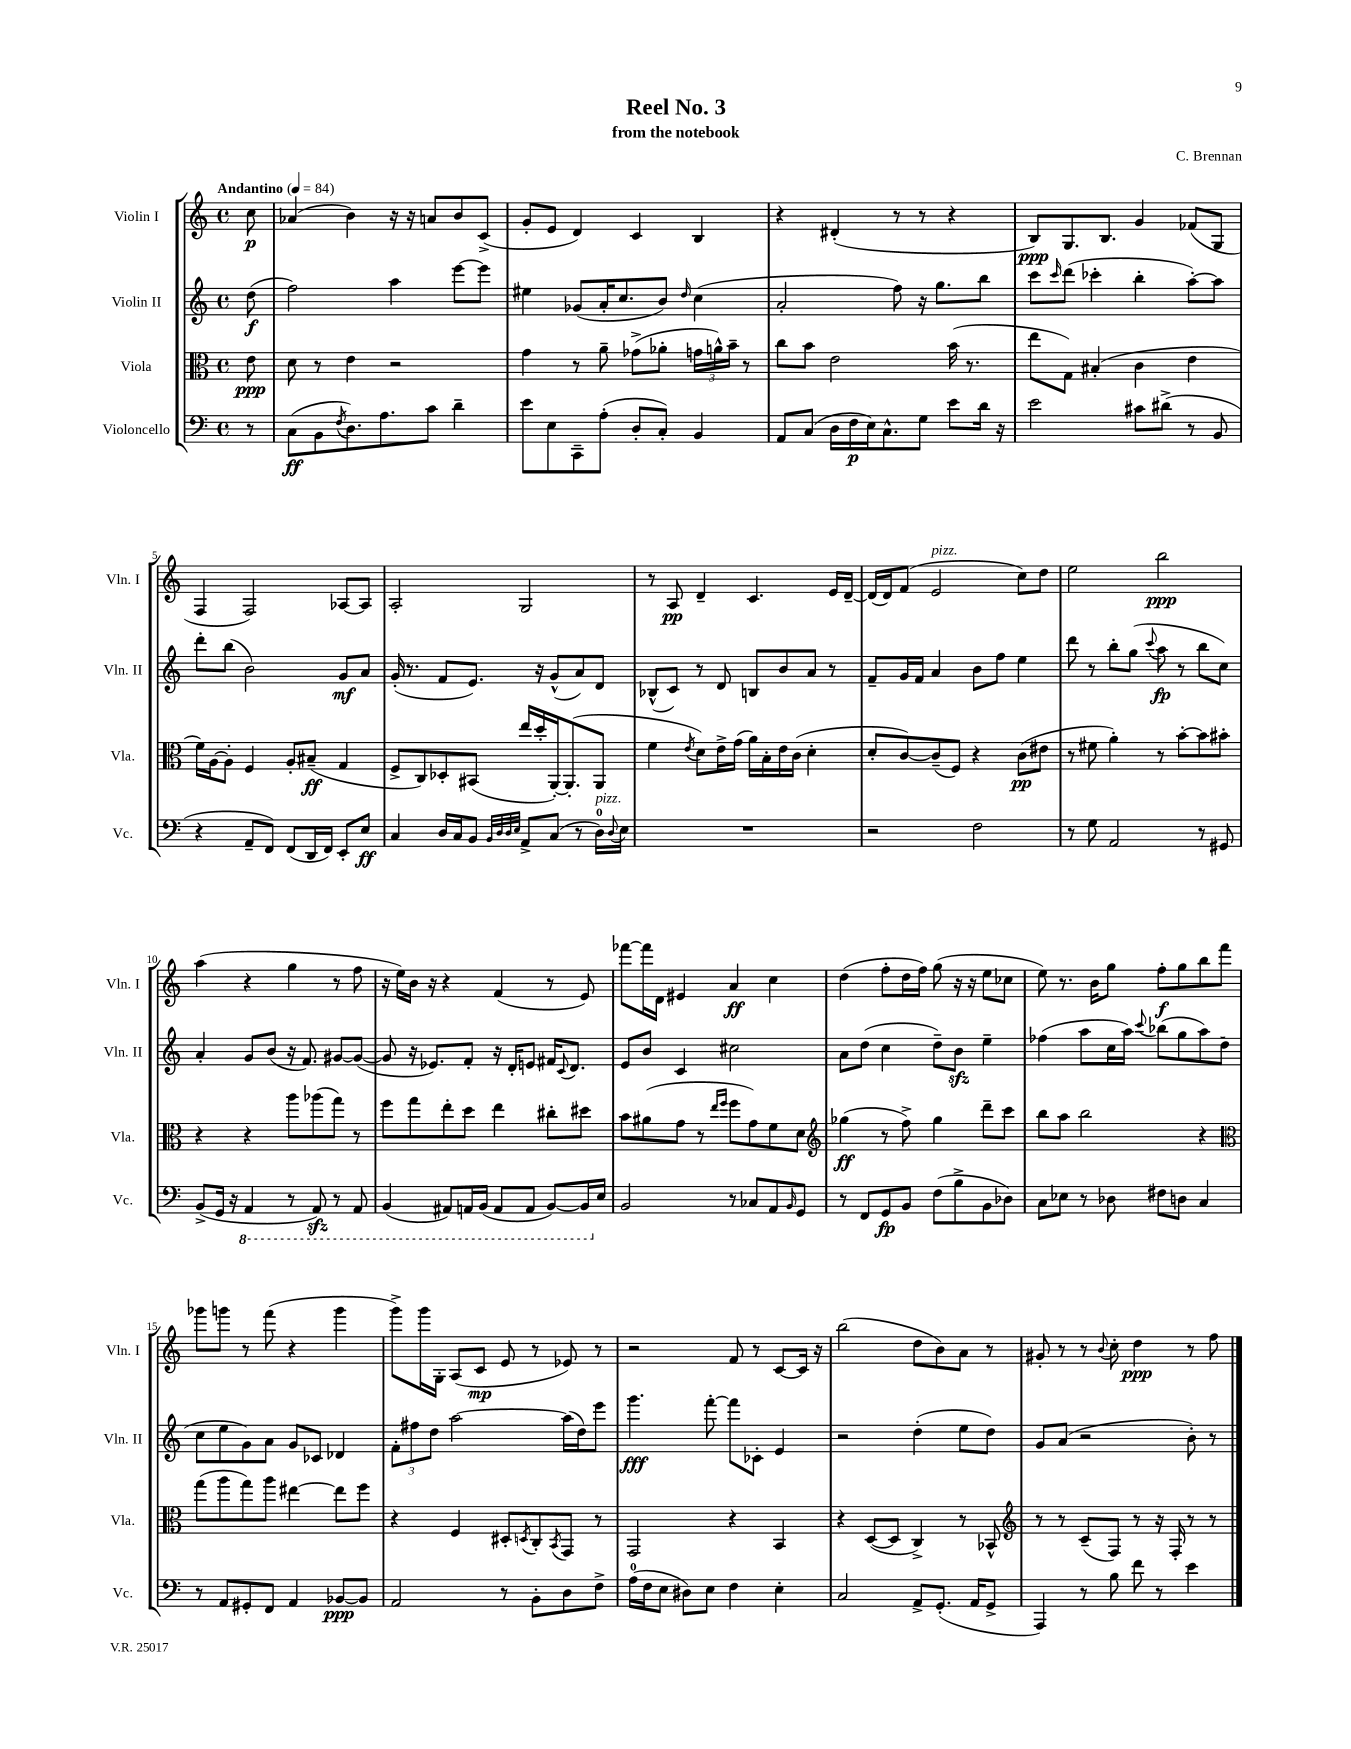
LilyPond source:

\header { title = "Reel No. 3" composer = "C. Brennan" subtitle = "from the notebook" }
<<
\new StaffGroup <<
\new Staff = "s0" \with { instrumentName = "Violin I" shortInstrumentName = "Vln. I" } {
    \clef treble \key c \major \defaultTimeSignature \time 4/4 \partial 8 \tempo "Andantino" 4 = 84
    c''8\p |
    aes'4( b'4) r16 r16 a'8 b'8 c'8->( |
    g'8-. e'8 d'4) c'4 b4 |
    r4 dis'4-.( r8 r8 r4 |
    b8\ppp) g8. b8. g'4 fes'8( g8 |
    f4 f2) aes8~ aes8 |
    a2-. g2 |
    r8 a8\pp d'4-- c'4. e'16 d'16~-- |
    d'16( d'16) f'8( e'2^\markup { \italic "pizz." } c''8) d''8 |
    e''2 b''2\ppp |
    a''4( r4 g''4 r8 f''8 |
    r16 e''16) b'16 r16 r4 f'4( r8 e'8) |
    fes'''8~ fes'''16 d'16 eis'4 a'4\ff c''4 |
    d''4( f''8-. d''16 f''16) g''8( r16 r16 e''8 ces''8 |
    e''8) r8. b'16 g''8 f''8-.\f g''8 b''8 f'''8 |
    ges'''8 g'''8 r8 f'''8( r4 g'''4 |
    g'''8->) g'''16 g16-. a8( c'8\mp e'8 r8 ees'8) r8 |
    r2 f'8 r8 c'8~ c'16 r16 |
    b''2( d''8 b'8) a'8 r8 |
    gis'8-. r8 r8 \appoggiatura { b'8 } c''8-. d''4\ppp r8 f''8 \bar "|." |
}
\new Staff = "s1" \with { instrumentName = "Violin II" shortInstrumentName = "Vln. II" } {
    \clef treble \key c \major \defaultTimeSignature \time 4/4 \partial 8
    d''8\f( |
    f''2) a''4 e'''8~ e'''8 |
    eis''4 ges'8( a'16-. c''8. b'8) \grace { d''16 } c''4( |
    a'2-. f''8) r16 g''8. b''8 |
    c'''8 \grace { c'''16 } d'''8( ces'''4-. b''4-. a''8~-.) a''8 |
    d'''8-. b''8( b'2) g'8\mf a'8 |
    g'16-.( r8. f'8 e'8.) r16 g'8-^( a'8) d'8 |
    bes8-^( c'8) r8 d'8 b8 b'8 a'8 r8 |
    f'8-- g'16 f'16 a'4 b'8 f''8 e''4 |
    d'''8 r8 b''8-. g''8( \appoggiatura { c'''8 } a''8\fp r8 b''8 c''8) |
    a'4-. g'8 b'8( r16 f'8.) gis'8~ gis'8~( |
    gis'8 r16 ees'8.) f'8-. r16 d'16-. e'8 fis'16 \appoggiatura { c'8 } d'8. |
    e'8 b'8 c'4 cis''2 |
    a'8 d''8( c''4 d''8--) b'8\sfz e''4-- |
    fes''4( a''8 c''16 a''16) \appoggiatura { c'''8 } bes''8( g''8 a''8) d''8( |
    c''8 e''8 g'8) a'8 g'8 ces'8 des'4 |
    \tuplet 3/2 { f'8-. fis''8 d''8 } a''2~ a''16( d''16) e'''8 |
    g'''4.\fff f'''8~-. f'''8 ces'8-. e'4 |
    r2 d''4-.( e''8 d''8) |
    g'8 a'8( r2 b'8-.) r8 \bar "|." |
}
\new Staff = "s2" \with { instrumentName = "Viola" shortInstrumentName = "Vla." } {
    \clef alto \key c \major \defaultTimeSignature \time 4/4 \partial 8
    e'8\ppp |
    d'8 r8 e'4 r2 |
    g'4 r8 a'8-- ges'8->( aes'8-. \tuplet 3/2 { g'16 a'16-^) b'16-- } r8 |
    c''8 b'8 e'2 b'16( r8. |
    e''8 g8) bis4-.( c'4 e'4 |
    f'16) a16~ a8-. f4 a8-. bis8--\ff( g4 |
    f8-> c8) des8-. bis,8( e''16 d''16-. a,16~-.) a,8.-.( a,8 |
    f'4 \acciaccatura { e'8 } d'8) e'16-> g'16( a'16) b16-. e'16 c'16( d'4-. |
    d'8-. c'8~) c'8--( f8) r4 c'8\pp( eis'8 |
    r8 fis'8 a'4-.) r8 b'8~-. b'8 bis'8-. |
    r4 r4 a''8 aes''8( g''8) r8 |
    f''8 g''8 e''8-. d''8 e''4 cis''8-. dis''8 |
    b'8 ais'8( g'8 r8 \grace { e''16 f''16 } f''8 g'8) f'8 d'8 |
    \clef treble ges''4\ff( r8 f''8->) ges''4 d'''8-- c'''8 |
    b''8 a''8 b''2 r4 |
    \clef alto g''8( a''8 g''8) a''8 eis''4~ eis''8 f''8 |
    r4 f4 dis8-. \acciaccatura { d8 } c8-. \acciaccatura { b,8 } g,8 r8 |
    g,2 r4 b,4 |
    r4 d8~( d8 c4->) r8 bes,8-^ |
    \clef treble r8 r8 c'8--( f8) r8 r16 f16-. r8 r8 \bar "|." |
}
\new Staff = "s3" \with { instrumentName = "Violoncello" shortInstrumentName = "Vc." } {
    \clef bass \key c \major \defaultTimeSignature \time 4/4 \partial 8
    r8 |
    c8\ff( b,8 \acciaccatura { f8 } d8.) a8. c'8 d'4-- |
    e'8 e8 c,8-- a8-.( d8-. c8-.) b,4 |
    a,8 c8( d16 f16\p e16) c8.-^ g8 e'8 d'16 r16 |
    e'2 cis'8 dis'8->( r8 b,8 |
    r4 a,8-- f,8) f,8( d,16 f,16) e,8-. e8\ff |
    c4 d16 c16 b,8 \grace { b,32 d32 d32 e32 } a,8-> c8( r8 d16-0^\markup { \italic "pizz." }) \appoggiatura { d8 } e16 |
    R1 |
    r2 f2 |
    r8 g8 a,2 r8 gis,8 |
    b,8->( g,16 r16 \ottava #-1 a,,4 r8 a,,8\sfz) r8 a,,8 |
    b,,4( ais,,8) a,,16 b,,16( a,,8 a,,8 b,,8~) b,,16 \ottava #0 e16 |
    b,2 r8 ces8 a,8 \grace { b,16 } g,8 |
    r8 f,8 g,8\fp b,8 f8( b8-> b,8 des8) |
    c8 ees8 r8 des8 fis8 d8 c4 |
    r8 a,8 gis,8-. f,8 a,4 bes,8~\ppp bes,8 |
    a,2 r8 b,8-. d8 f8-> |
    a16-0( f16 e8 dis8) e8 f4 e4-. |
    c2 a,8-> g,8.-.( a,16 g,8-> |
    a,,4) r8 b8 f'8 r8 e'4 \bar "|." |
}
>>
>>
